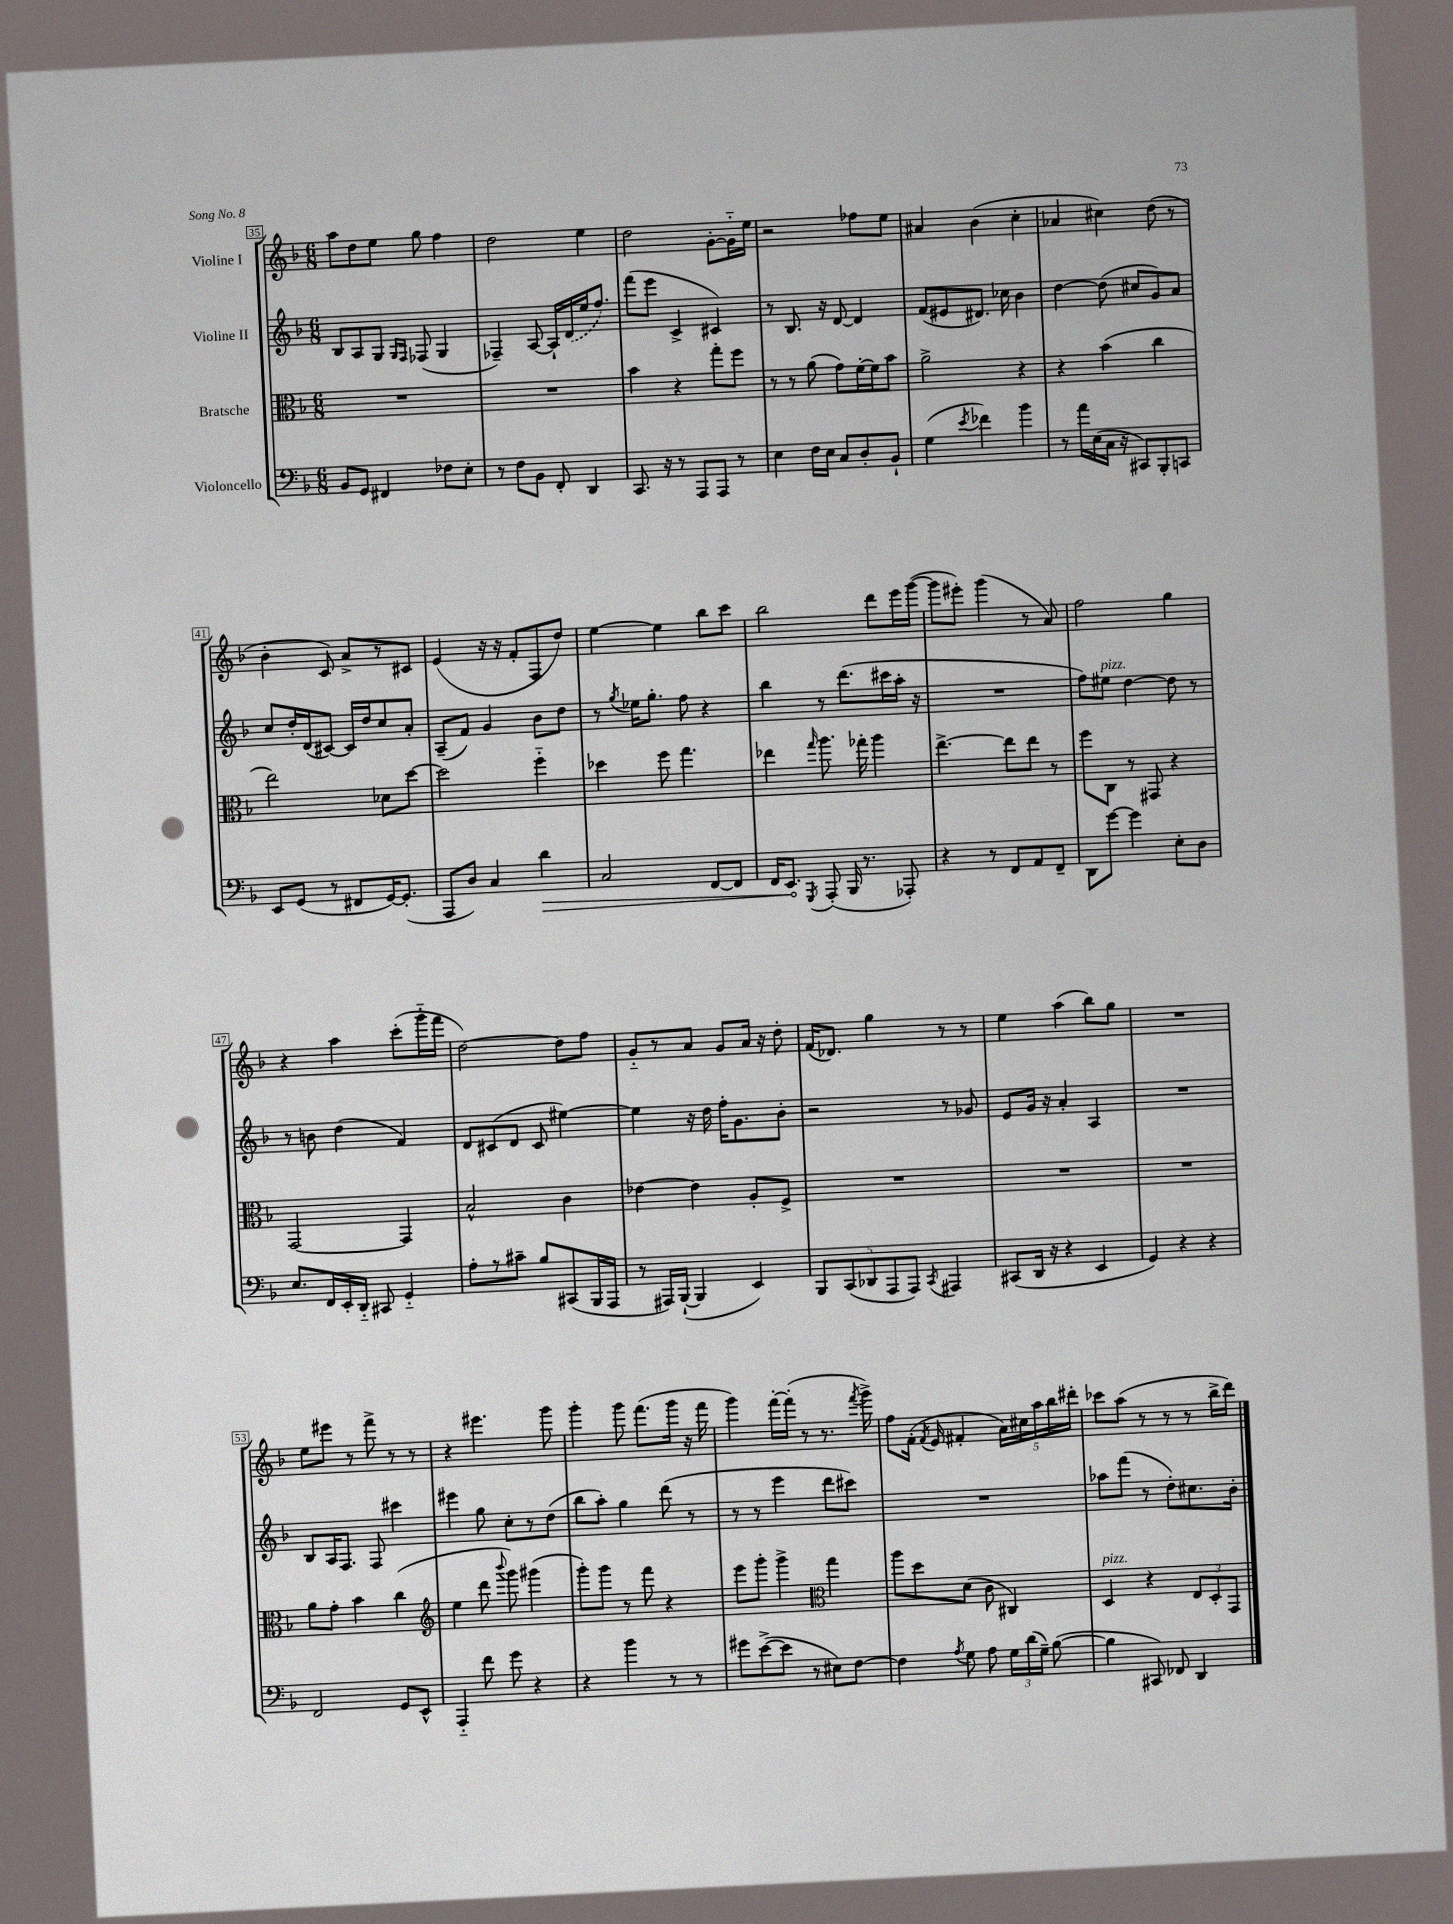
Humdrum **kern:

**kern	**kern	**kern	**kern
*staff4	*staff3	*staff2	*staff1
*clefF4	*clefC3	*clefG2	*clefG2
*k[b-]	*k[b-]	*k[b-]	*k[b-]
*M6/8	*M6/8	*M6/8	*M6/8
8BB-	2.r	8B-	8aa
8GG	.	8A	8dd
4FF#	.	8G	8ee
.	.	16qqG	.
.	.	16qqF	.
.	.	(8F-	8gg
8F-	.	4G	4ff
8E'	.	.	.
=	=	=	=
8r	2.r	4F-~)	2dd
8F	.	.	.
8BB-	.	[8A	.
8FF'	.	16A`]	.
.	.	(16d	.
4DD	.	16ee	4ee
.	.	8.ff)	.
=	=	=	=
8.CC	4b-	(8fff	2dd
.	.	8eee	.
16r	.	.	.
8r	4r	4c^	.
8AAA	.	.	.
8AAA	8gg'	4c#)	[8g'
8r	8ff	.	16g'~]
.	.	.	16ee
=	=	=	=
4E	8r	8r	2r
.	8r	8.B-	.
16F	(8a	.	.
16E	.	16r	.
8C	8g)	[8d	.
8D'	[16f'	4d]	8ff-
.	16f]	.	.
8BB-`	8b-	.	8ee
=	=	=	=
(4G	2a^	(8f	4a#
.	.	8e#	.
8qe	.	.	.
4f-)	.	8.d#)	(4b-
.	.	16cc-	.
4b-	4r	4b-	4cc'
=	=	=	=
8r	4r	[4dd	4a-
16a	.	.	.
(16E	.	.	.
16C	(4b-	(8dd]	4cc#)
16r	.	.	.
8CC#)	.	8cc#	.
8BBB-'	4cc	8g)	(8dd
8CC	.	8a	8r
=	=	=	=
8EE	2ee)	8cc	4b-'
(8GG	.	16dd'	.
.	.	(16d	.
8r	.	[8c#)	8c)
8FF#	.	16c#]	8a^
.	.	16dd	.
[16GG)	8d-	8cc	8r
(8.GG']	.	.	.
.	[8dd	8a'	8c#
=	=	=	=
8AAA	2dd]	(8A~	(4e
8D)	.	8f)	.
4C	.	4g	16r
.	.	.	16r
.	.	.	8f'
4d	4ff'~	8b-	8F
.	.	8dd	8dd)
=	=	=	=
2C	4dd-	8r	[4ee
.	.	8qgg	.
.	.	16ee-	.
.	.	8.gg'	.
.	8ff	.	4ee]
.	4.gg	8ff	.
[8FF	.	4r	8bb-
8FF]	.	.	8ccc
=	=	=	=
16FF	4ee-	4bb-	2bb-
8.EE	.	.	.
8qGGG	16qqgg	.	.
(8AAA'	8.aa	8r	.
16BBB-	.	(8.ddd	.
8.r	16gg-'	.	.
.	4aa	.	8ddd
.	.	16ccc#	.
8AAA-')	.	16aa'	16eee
.	.	16r	([16ggg
=	=	=	=
4r	[4.ee^	2.r	8ggg]
.	.	.	8eee#')
8r	.	.	(4ggg
8FF	8ee]	.	.
8AA	8ee	.	8r
8FF~	8r	.	8a)
=	=	=	=
8DD	8ff	8ff)	2ff
[8g	8C	8ee#	.
4g]	8r	[4dd	.
.	8GG#	.	.
8E'	4r	8dd]	4gg
8D	.	8r	.
=	=	=	=
8.E	[2GG	8r	4r
.	.	8b	.
16FF	.	.	.
16EE'	.	(4dd	4aa
16DD'~	.	.	.
8CC#	.	.	.
4GG'~	4GG]	4f)	(8ccc'
.	.	.	16ggg'~
.	.	.	16fff
=	=	=	=
8A'	2B-^^	8d	[2dd)
8r	.	(8c#	.
8c#~	.	8d	.
8B-	.	8c#	.
(8CC#	4c	[4ee#)	8dd]
16BBB-	.	.	8ff
16AAA	.	.	.
=	=	=	=
8r	[4e-	4ee#]	8g'~
16AAA#)	.	.	8r
([16BBB-`	.	.	.
4BBB-]	4e-]	16r	8a
.	.	16dd	.
.	.	16ff'	8g
.	.	8.g	.
4EE)	8A'	.	16a
.	.	.	16r
.	8F^	8b-'	8dd'
=	=	=	=
10BBB-	2.r	2r	(16f
.	.	.	8.d-)
(10CC	.	.	.
10DD-	.	.	.
.	.	.	4gg
10AAA	.	.	.
10AAA)	.	.	.
8qCC	.	.	.
4AAA#	.	8r	8r
.	.	8g-	8r
=	=	=	=
(8CC#	2.r	8e	4ee
16DD	.	16g	.
16r	.	16r	.
4r	.	4a'	(4aa
4EE	.	4A	8bb-)
.	.	.	8gg
=	=	=	=
4GG)	2.r	2.r	2.r
4r	.	.	.
4r	.	.	.
=	=	=	=
2FF	8a	8B-	8ee
.	8g'	16A	8eee#
.	.	8.F	.
.	4b-	.	8r
.	.	8F	8fff^
8GG	(4cc	4ccc#	8r
8EE^^	.	.	8r
=	=	=	=
*	*clefG2	*	*
4AAA'~	4ee	4eee#	4r
8f	8ddd	8gg	4.eee#
.	8qqbbb-	.	.
8g	8ggg)	8cc'	.
4r	(4ggg#	8r	.
.	.	(8dd	8ggg
=	=	=	=
4r	8ggg')	8bb-	4ggg'
.	8ggg	8aa')	.
4b-	8r	4gg	8ggg
.	8fff	.	(8.fff
8r	4r	(8ddd	.
.	.	.	16ggg
8r	.	8r	16r
.	.	.	16fff
=	=	=	=
8g#	8eee	8r	4ggg)
([8e^	8ggg'	8r	.
8e]	4ggg^	4eee	[16fff'
.	.	.	(16fff']
8r	.	.	8r
*	*clefC3	*	*
8E#)	4gg	8ddd	8.r
[8F	.	8ccc#)	.
.	.	.	8qfff
.	.	.	16ggg^)
=	=	=	=
4F]	8aa	2.r	8ff
.	8dd	.	(16f'
.	.	.	8qf
.	.	.	16e
8qA	.	.	.
8G	(8d	.	4f#'
8A	8c	.	.
24G	4C#)	.	20a)
(24d	.	.	.
.	.	.	20cc#
24G~)	.	.	.
.	.	.	20aa
([8B-	.	.	.
.	.	.	20bb-
.	.	.	20ddd#'
=	=	=	=
4B-]	4D	8aa-	8ccc-
.	.	(8fff	(8aa
8CC#)	4r	8r	8r
8FF-	.	8dd')	8r
4DD	12E	8.cc#	8r
.	12D'	.	.
.	.	.	16bb-^
.	12GG	.	.
.	.	16b-'	16ddd)
==	==	==	==
*-	*-	*-	*-
